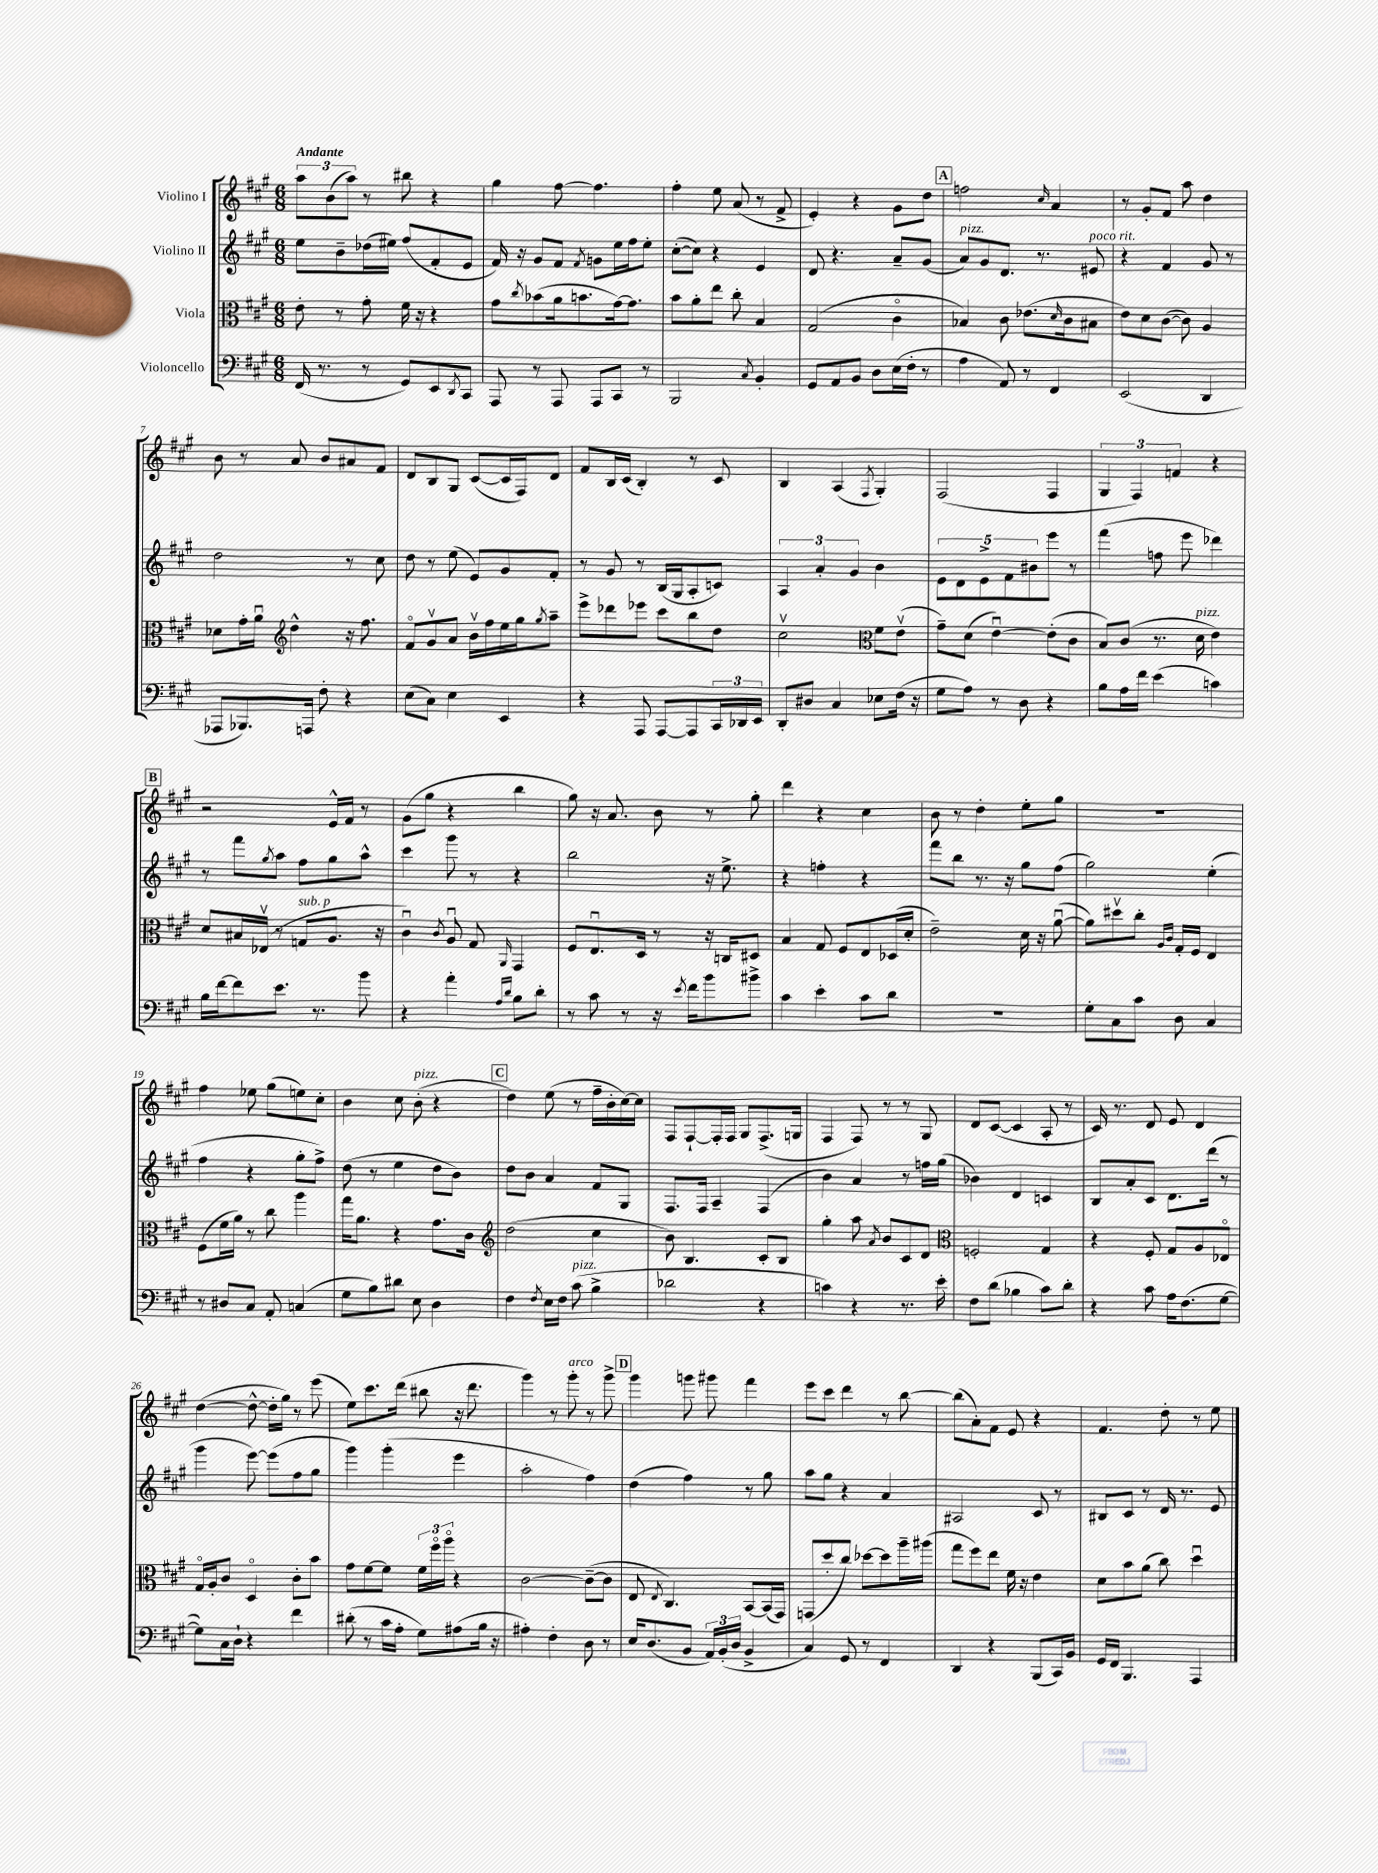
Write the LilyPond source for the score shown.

<<
\new StaffGroup <<
\new Staff = "s0" \with { instrumentName = "Violino I" } {
    \clef treble \key a \major \numericTimeSignature \time 6/8 \tempo "Andante"
    \tuplet 3/2 { a''8 b'8( a''8) } r8 bis''8 r4 |
    gis''4 fis''8~ fis''4. |
    fis''4-. e''8 a'8( r8 fis'8-> |
    e'4-.) r4 gis'8 d''8 |
    \mark \markup { \box "A" } f''2 \grace { cis''16 } a'4 |
    r8 gis'8-. fis'8 a''8 d''4 |
    b'8 r8 a'8 b'8 ais'8 fis'8 |
    d'8 b8 gis8 cis'8~( cis'16 fis16) d'8 |
    fis'8 b16 cis'16( b4-.) r8 cis'8 |
    b4 a4( \acciaccatura { fis8 } gis4-.) |
    fis2( fis4 |
    \tuplet 3/2 { gis4 fis4) f'4 } r4 |
    \mark \markup { \box "B" } r2 e'16-^ fis'16 r8 |
    gis'8( gis''8 r4 b''4 |
    gis''8) r16 a'8. b'8 r8 gis''8-. |
    d'''4 r4 cis''4 |
    b'8 r8 d''4-. e''8-. gis''8 |
    R2. |
    fis''4 ees''8 gis''8( e''8) cis''8-. |
    b'4 cis''8 b'8-.^\markup { \italic "pizz." }( r4 |
    \mark \markup { \box "C" } d''4) e''8( r8 fis''16-- b'16-. cis''16~) cis''16 |
    fis8 fis8~-! fis16-. fis16 gis8 fis8.->( g16 |
    fis4 fis8) r8 r8 gis8 |
    d'8 cis'8~( cis'4 a8-. r8 |
    cis'16) r8. d'8 e'8 d'4 |
    d''4~( d''8~-^ d''16-. gis''16) r8 e'''8( |
    e''8) cis'''8. d'''16( bis''8 r16 d'''8. |
    gis'''4) r8 gis'''8-.^\markup { \italic "arco" } r8 gis'''8-> |
    \mark \markup { \box "D" } gis'''4 g'''8 gis'''8 fis'''4 |
    e'''8 cis'''8 d'''4 r8 b''8~ |
    b''8( a'8-.) fis'8 e'8 r4 |
    fis'4. d''8-. r8 e''8 \bar "|." |
}
\new Staff = "s1" \with { instrumentName = "Violino II" } {
    \clef treble \key a \major \numericTimeSignature \time 6/8
    e''8 b'8-- des''16( eis''16) fis''8( fis'8-. e'8 |
    fis'16) r16 gis'8 fis'8 \acciaccatura { fis'8 } g'8 e''16 fis''16 e''8-. |
    cis''8~-.( cis''8) r4 e'4 |
    d'8 r4. a'8-- gis'8( |
    \mark \markup { \box "A" } a'8^\markup { \italic "pizz." }) gis'8 d'8. r8. eis'8^\markup { \italic "poco rit." } |
    r4 fis'4 gis'8 r8 |
    d''2 r8 cis''8 |
    d''8 r8 e''8( e'8) gis'8 fis'8-. |
    r8 gis'8 r8 b16( gis16 a8-. c'8) |
    \tuplet 3/2 { a4 a'4-. gis'4 } b'4 |
    \tuplet 5/4 { e'8 d'8 e'8-> fis'8 bis'8 } e'''8 r8 |
    fis'''4( f''8 e'''8 des'''4) |
    \mark \markup { \box "B" } r8 fis'''8 \acciaccatura { gis''8 } a''8 fis''8 gis''8 a''8-^ |
    cis'''4 gis'''8 r8 r4 |
    b''2 r16 e''8.-> |
    r4 f''4-. r4 |
    fis'''8 b''8 r8. r16 gis''8 fis''8( |
    gis''2) e''4-.( |
    fis''4 r4 gis''8-. fis''8->) |
    d''8( r8 e''4 d''8 b'8) |
    \mark \markup { \box "C" } d''8 b'8 a'4 fis'8 gis8 |
    fis8. fis16 a4-- fis4( |
    b'4) a'4 r8 f''16 gis''16( |
    bes'4) d'4 c'4 |
    b8 a'8-. cis'8 d'8. d'''16( r8 |
    gis'''4 e'''8~) e'''8( fis''8 gis''8 |
    gis'''4) gis'''4-.( e'''4 |
    a''2-. fis''4) |
    \mark \markup { \box "D" } d''4( fis''4) r8 gis''8 |
    a''8 gis''8 r4 a'4 |
    ais2 cis'8 r8 |
    bis8 cis'8 r8 d'16 r8. e'8 \bar "|." |
}
\new Staff = "s2" \with { instrumentName = "Viola" } {
    \clef alto \key a \major \numericTimeSignature \time 6/8
    e'8-. r8 gis'8-. fis'16 r16 r4 |
    gis'8 \acciaccatura { cis''8 } bes'8( a'16 b'8. gis'16~) gis'8. |
    b'8 a'8-. e''8 cis''8-. b4 |
    gis2( cis'4\flageolet |
    \mark \markup { \box "A" } bes4) cis'8 ees'8.( \grace { d'16 } cis'16 bis8 |
    e'8) d'8 cis'8~( cis'8) a4 |
    des'8 gis'16-. a'16\downbow \clef treble d''4-^ r16 fis''8. |
    fis'8\flageolet gis'8\upbow a'8 b'16\upbow fis''16 e''16 gis''16 \acciaccatura { gis''8 } a''8-- |
    e'''8-> des'''8 ees'''8 cis'''8 b''8 d''8 |
    cis''2\upbow \clef alto fis'8 e'8\upbow( |
    gis'8--) d'8( e'4~\downbow) e'8-.( cis'8 |
    b8) cis'8( r8. d'16^\markup { \italic "pizz." } e'4) |
    \mark \markup { \box "B" } d'8 bis16 ees16\upbow( r8 g8^\markup { \italic "sub. p" } a8. r16 |
    cis'4\downbow) \acciaccatura { cis'8 } a8\downbow gis8 \grace { a,16 } gis,4 |
    fis8 e8.\downbow d16 r8 r16 c16 dis8 |
    b4 gis8 fis8 e8 des16( d'16-. |
    e'2--) d'16 r16 a'8~\downbow( |
    a'8) dis''8\upbow cis''8-. \grace { a16 cis'16 } gis16-. fis16 e4 |
    fis8( fis'16 a'16) r8 cis''8 a''4 |
    gis''16 a'8. r4 gis'8. cis'16 |
    \mark \markup { \box "C" } \clef treble d''2( cis''4 |
    b'8) b4. cis'8-. b8 |
    gis''4-. a''8 \acciaccatura { a'8 } b'8 cis'8 d'8 |
    \clef alto f2-. gis4 |
    r4 fis8-. gis8 a8 ees8\flageolet |
    gis16\flageolet a16-. cis'8 d4\flageolet cis'8-. b'8 |
    gis'8 fis'8~ fis'8 \tuplet 3/2 { fis'16 fis''16\flageolet a''16\flageolet } r4 |
    cis'2~ cis'8~--( cis'8 |
    \mark \markup { \box "D" } e8 \acciaccatura { e8 } cis4.) b,8~ b,16( gis,16) |
    g,8( d''8-. cis''8) des''8~ des''8 a''16-- ais''16( |
    gis''8 fis''8) e''8 fis'16 r16 e'4 |
    d'8 b'8 a'8( cis''8) d''4\downbow \bar "|." |
}
\new Staff = "s3" \with { instrumentName = "Violoncello" } {
    \clef bass \key a \major \numericTimeSignature \time 6/8
    fis,16( r8. r8 gis,8) e,8 \acciaccatura { d,8 } cis,8 |
    a,,8 r8 a,,8 a,,8 cis,8 r8 |
    b,,2 \acciaccatura { cis8 } b,4-. |
    gis,8 a,8 b,8 d8 e16( fis16-. r8 |
    \mark \markup { \box "A" } a4 a,8) r8 fis,4 |
    e,2( d,4 |
    aes,,8 bes,,8.) a,,16 fis8-. r4 |
    e8( cis8) e4 e,4 |
    r4 a,,8 a,,8~ a,,8 \tuplet 3/2 { cis,16 des,16 e,16 } |
    d,8-. dis8 cis4 ees8 fis16( r16 |
    gis8 a8) r8 d8 r4 |
    b8 a16 fis'16 e'4( c'4) |
    \mark \markup { \box "B" } b16 fis'16~ fis'8 e'8. r8. b'8 |
    r4 a'4-. \grace { a16 d'16 } b8 d'8-. |
    r8 cis'8 r8 r16 \acciaccatura { e'8 } fis'16 b'8 bis'8-> |
    cis'4 e'4-. cis'8 d'8 |
    R2. |
    gis8-. cis8 cis'8 d8 cis4 |
    r8 dis8 cis8 a,8-. c4( |
    gis8 b8) dis'8 e8 d4 |
    \mark \markup { \box "C" } fis4 \acciaccatura { fis8 } e16 fis16 cis'8^\markup { \italic "pizz." }( b4-> |
    des'2 r4 |
    c'4) r4 r8. e'16-. |
    fis8 d'8( bes4 cis'8) d'8-. |
    r4 cis'8 a16 fis8.( gis8~ |
    gis8) cis16 d16-! r4 fis'4 |
    dis'8-.( r8 cis'16 a16-. gis8) ais8( b16 r16 |
    ais4-.) fis4-. d8 r8 |
    \mark \markup { \box "D" } e16 d8.( b,8 \tuplet 3/2 { a,16) b,16-.( d16 } b,4-> |
    cis4) gis,8 r8 fis,4 |
    d,4 r4 b,,8( cis,16) b,16 |
    gis,16 fis,16 b,,4. a,,4 \bar "|." |
}
>>
>>
